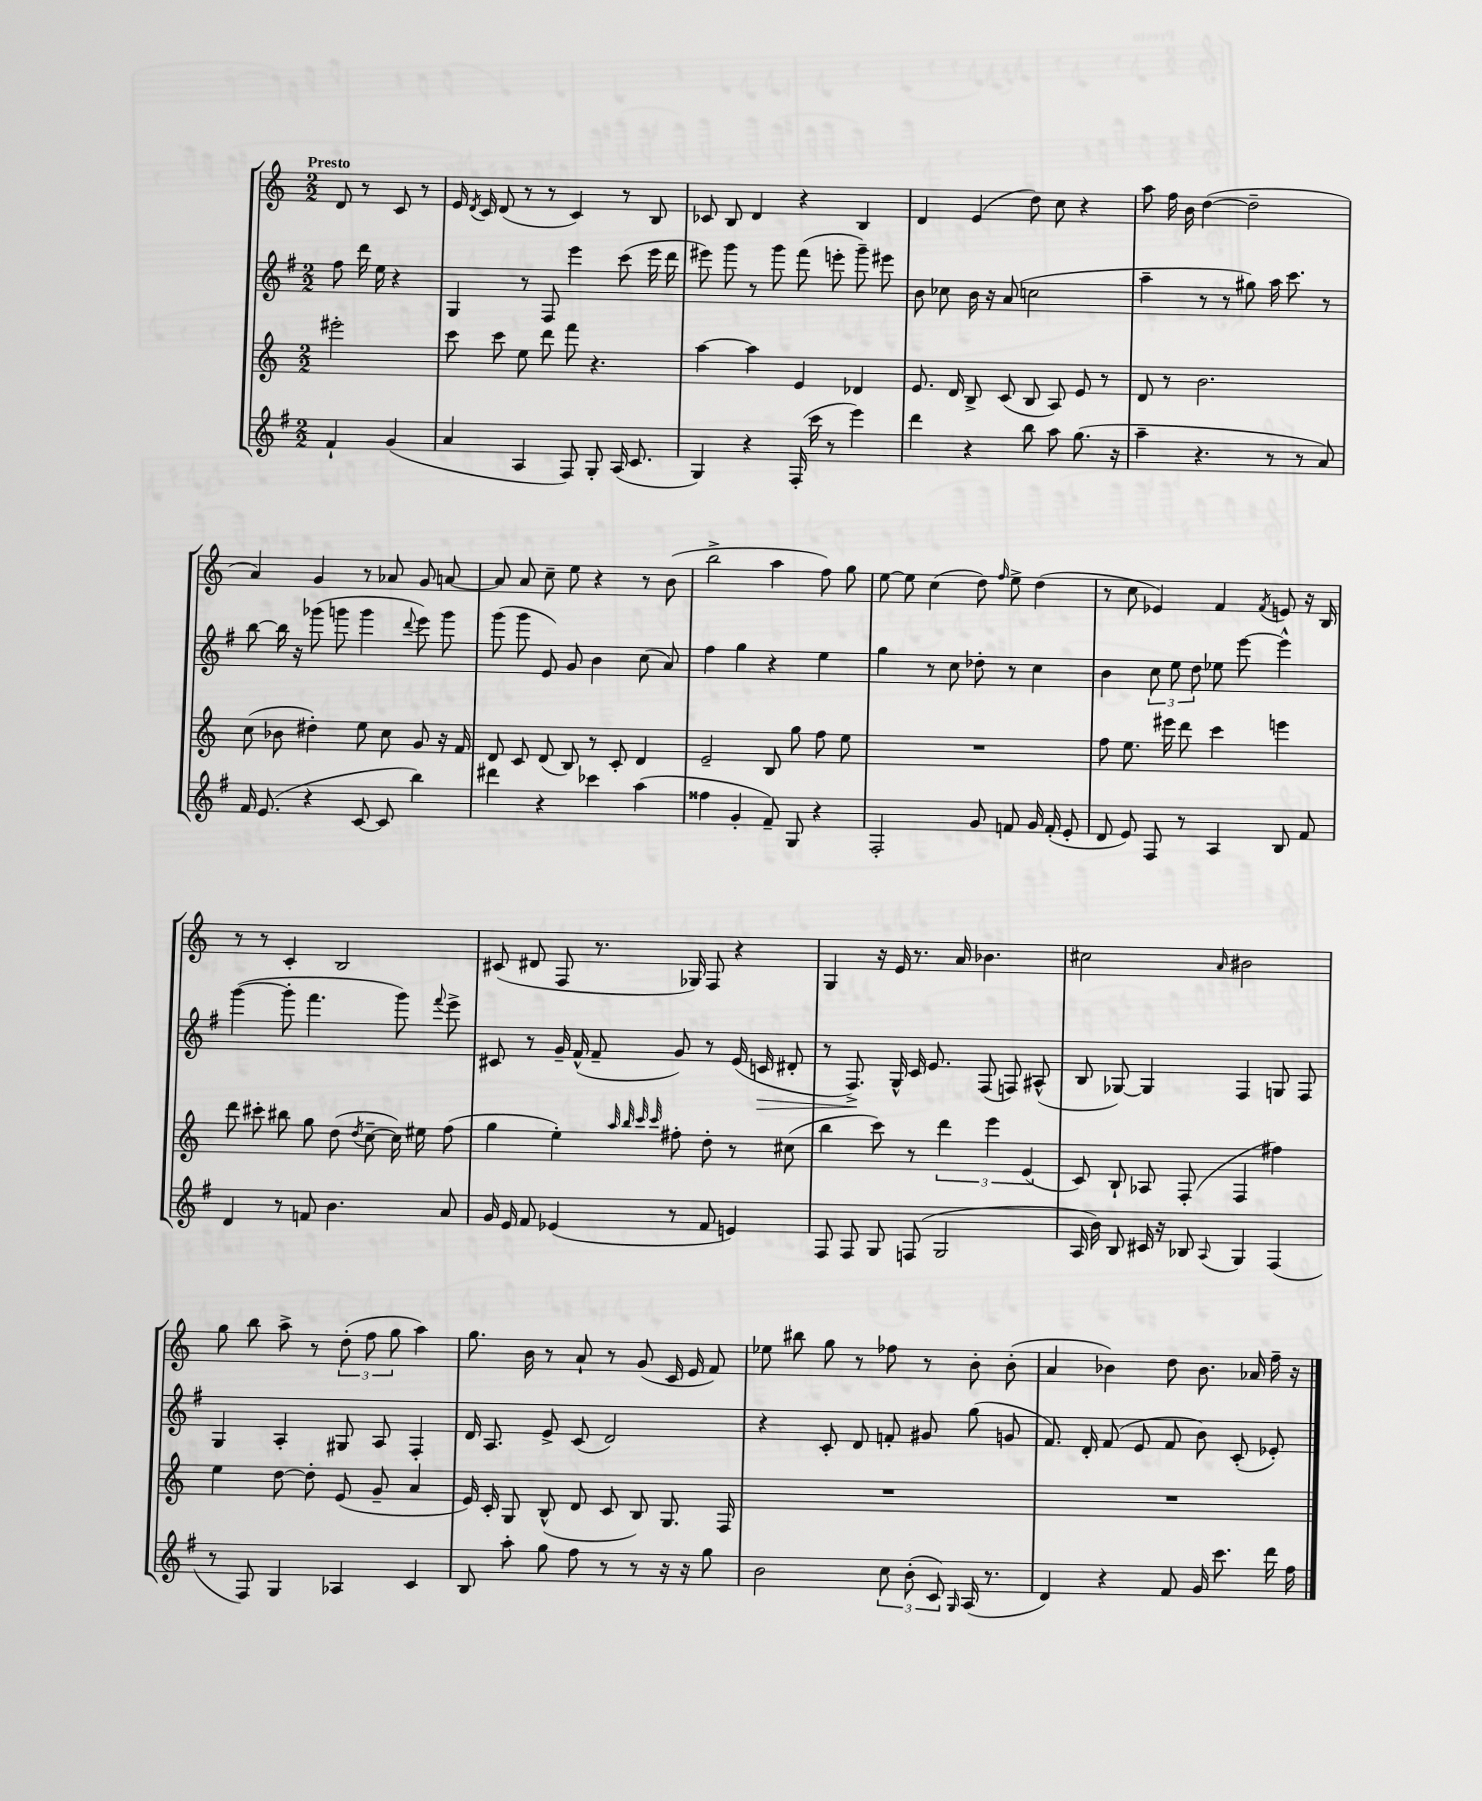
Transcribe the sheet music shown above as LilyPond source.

<<
\new StaffGroup <<
\new Staff = "s0" {
    \clef treble \key c \major \numericTimeSignature \time 2/2 \partial 2 \tempo "Presto"
    \autoBeamOff d'8 r8 c'8 r8 |
    e'16 \acciaccatura { d'8 } c'16 d'8( r8 r8 c'4) r8 b8 |
    ces'8 b8 d'4 r4 b4 |
    d'4 e'4( d''8) c''8 r4 |
    a''8 f''16 b'16 d''4~( d''2-- |
    a'4) g'4 r8 aes'8 g'8 a'8~ |
    a'8 a'8 c''8-- e''8 r4 r8 b'8( |
    b''2-> a''4 f''8) g''8 |
    e''8~ e''8 c''4( d''8) \grace { f''16 } e''8-> d''4( |
    r8 c''8 ees'4) f'4 \acciaccatura { f'8 } e'8 r16 b16 |
    r8 r8 c'4-. b2 |
    cis'8( dis'8 f8 r8. ges16) f8 r4 |
    g4 r16 e'16 r8. a'16 bes'4. |
    cis''2 \grace { a'16 } bis'2 |
    g''8 b''8 a''8-> r8 \tuplet 3/2 { d''8-.( f''8 g''8 } a''4) |
    g''8. b'16 r8 a'8-! r8 g'8( c'16 e'16 f'8) |
    ees''8 bis''8 g''8 r8 fes''8 r8 b'8-. b'8-.( |
    a'4 bes'4) d''8 bes'8. aes'16 f''16-- r16 \bar "|." |
}
\new Staff = "s1" {
    \clef treble \key g \major \numericTimeSignature \time 2/2 \partial 2
    \autoBeamOff fis''8 d'''16 e''16 r4 |
    g4 r8 fis8 e'''4 c'''8( e'''16 d'''16 |
    eis'''8) g'''8 r8 g'''8 fis'''8( e'''8-. g'''8--) eis'''8 |
    b'8 ces''8 b'16 r16 a'8( c''2 |
    a''4-- r8 r8 gis''8) a''16 c'''8. r8 |
    b''8~ b''16 r16 ges'''8( g'''8 g'''4 \appoggiatura { d'''8 } e'''8) g'''8 |
    g'''8( g'''8 e'8) g'8 b'4 c''8( a'8) |
    fis''4 g''4 r4 e''4 |
    g''4 r8 c''8 des''8-. r8 c''4 |
    b'4 \tuplet 3/2 { c''8 e''8 d''8 } ees''8 e'''8~ e'''4-^ |
    g'''4~( g'''8-. fis'''4. g'''8) \appoggiatura { fis'''8 } e'''8-> |
    cis'8 r8 g'16-- fis'16-^( fis'8-- g'8) r8 e'16( c'16\> dis'8-. |
    r8 fis8.->\!) g16-^ c'16 e'8. fis8( f8) ais8-^( |
    b8 ges8~) ges4 fis4 g8 fis8 |
    g4 a4-. gis8 a8 fis4-. |
    d'16 a8. e'8-> c'8( d'2) |
    r4 c'8-. d'8 f'8-. gis'8 g''8( g'8 |
    fis'8.) d'16-. fis'8( e'8 fis'8 b'8) c'8-.( ees'8-.) \bar "|." |
}
\new Staff = "s2" {
    \clef treble \key c \major \numericTimeSignature \time 2/2 \partial 2
    \autoBeamOff eis'''2-. |
    c'''8 c'''8 e''8 d'''8 f'''8 r4. |
    a''4~ a''4 e'4 des'4 |
    e'8. d'16 b8-> c'8( b8 a8) e'8 r8 |
    d'8 r8 b'2. |
    c''8( bes'8 dis''4-.) e''8 c''8 g'8 r16 f'16 |
    d'8 c'8 d'8( b8) r8 c'8-. d'4 |
    e'2-- b8 g''8 f''8 e''8 |
    R1 |
    f''8 e''8. eis'''16 d'''8 c'''4 e'''4 |
    d'''8 cis'''8-. bis''8 g''8 d''8( \acciaccatura { d''8 } c''8~-- c''16) eis''16 f''8( |
    g''4 e''4-.) \grace { a''32 b''32 c'''32 c'''32 } fis''8-. d''8-. r8 cis''8( |
    b''4 c'''8) r8 \tuplet 3/2 { d'''4 e'''4 e'4( } |
    c'8) b8-! aes8 f8-.( f4 fis''4) |
    e''4 d''8~ d''8-. e'8( g'8-- a'4 |
    e'16) c'16-. g8 b8-^( d'8 c'8 b8) g8. f16 |
    R1 |
    R1 \bar "|." |
}
\new Staff = "s3" {
    \clef treble \key g \major \numericTimeSignature \time 2/2 \partial 2
    \autoBeamOff fis'4-! g'4( |
    a'4 a4 fis8) g8-. a16( c'8. |
    g4) r4 fis16-.( c'''16 r8 e'''4) |
    d'''4 r4 b''8 a''8 g''8.( r16 |
    a''4-- r4. r8 r8 a'8) |
    fis'16 e'8.( r4 c'8~ c'8 b''4) |
    dis'''4 r4 ces'''4 a''4( |
    fisis''4 g'4-. fis'8--) g8 r4 |
    fis2-. g'8 f'8 g'16 f'16-.( e'8-. |
    d'8 e'8) fis8 r8 a4 b8 fis'8 |
    d'4 r8 f'8 b'4. a'8 |
    g'16 e'16 fis'8 ees'4( r8 fis'8 e'4) |
    fis8 fis8 g8 f8( g2 |
    a16 b'16) b8 cis'16 r16 bes8 \appoggiatura { a8 } g4 fis4( |
    r8 fis8) g4 aes4 c'4 |
    b8 a''8-. g''8 fis''8 r8 r8 r16 r16 g''8 |
    b'2 \tuplet 3/2 { c''8 b'8-.( c'8) } \grace { g16 } a16( r8. |
    d'4) r4 fis'8 g'16 c'''8. d'''16 fis''16 \bar "|." |
}
>>
>>
\layout { \context { \Score \remove "Bar_number_engraver" } }
